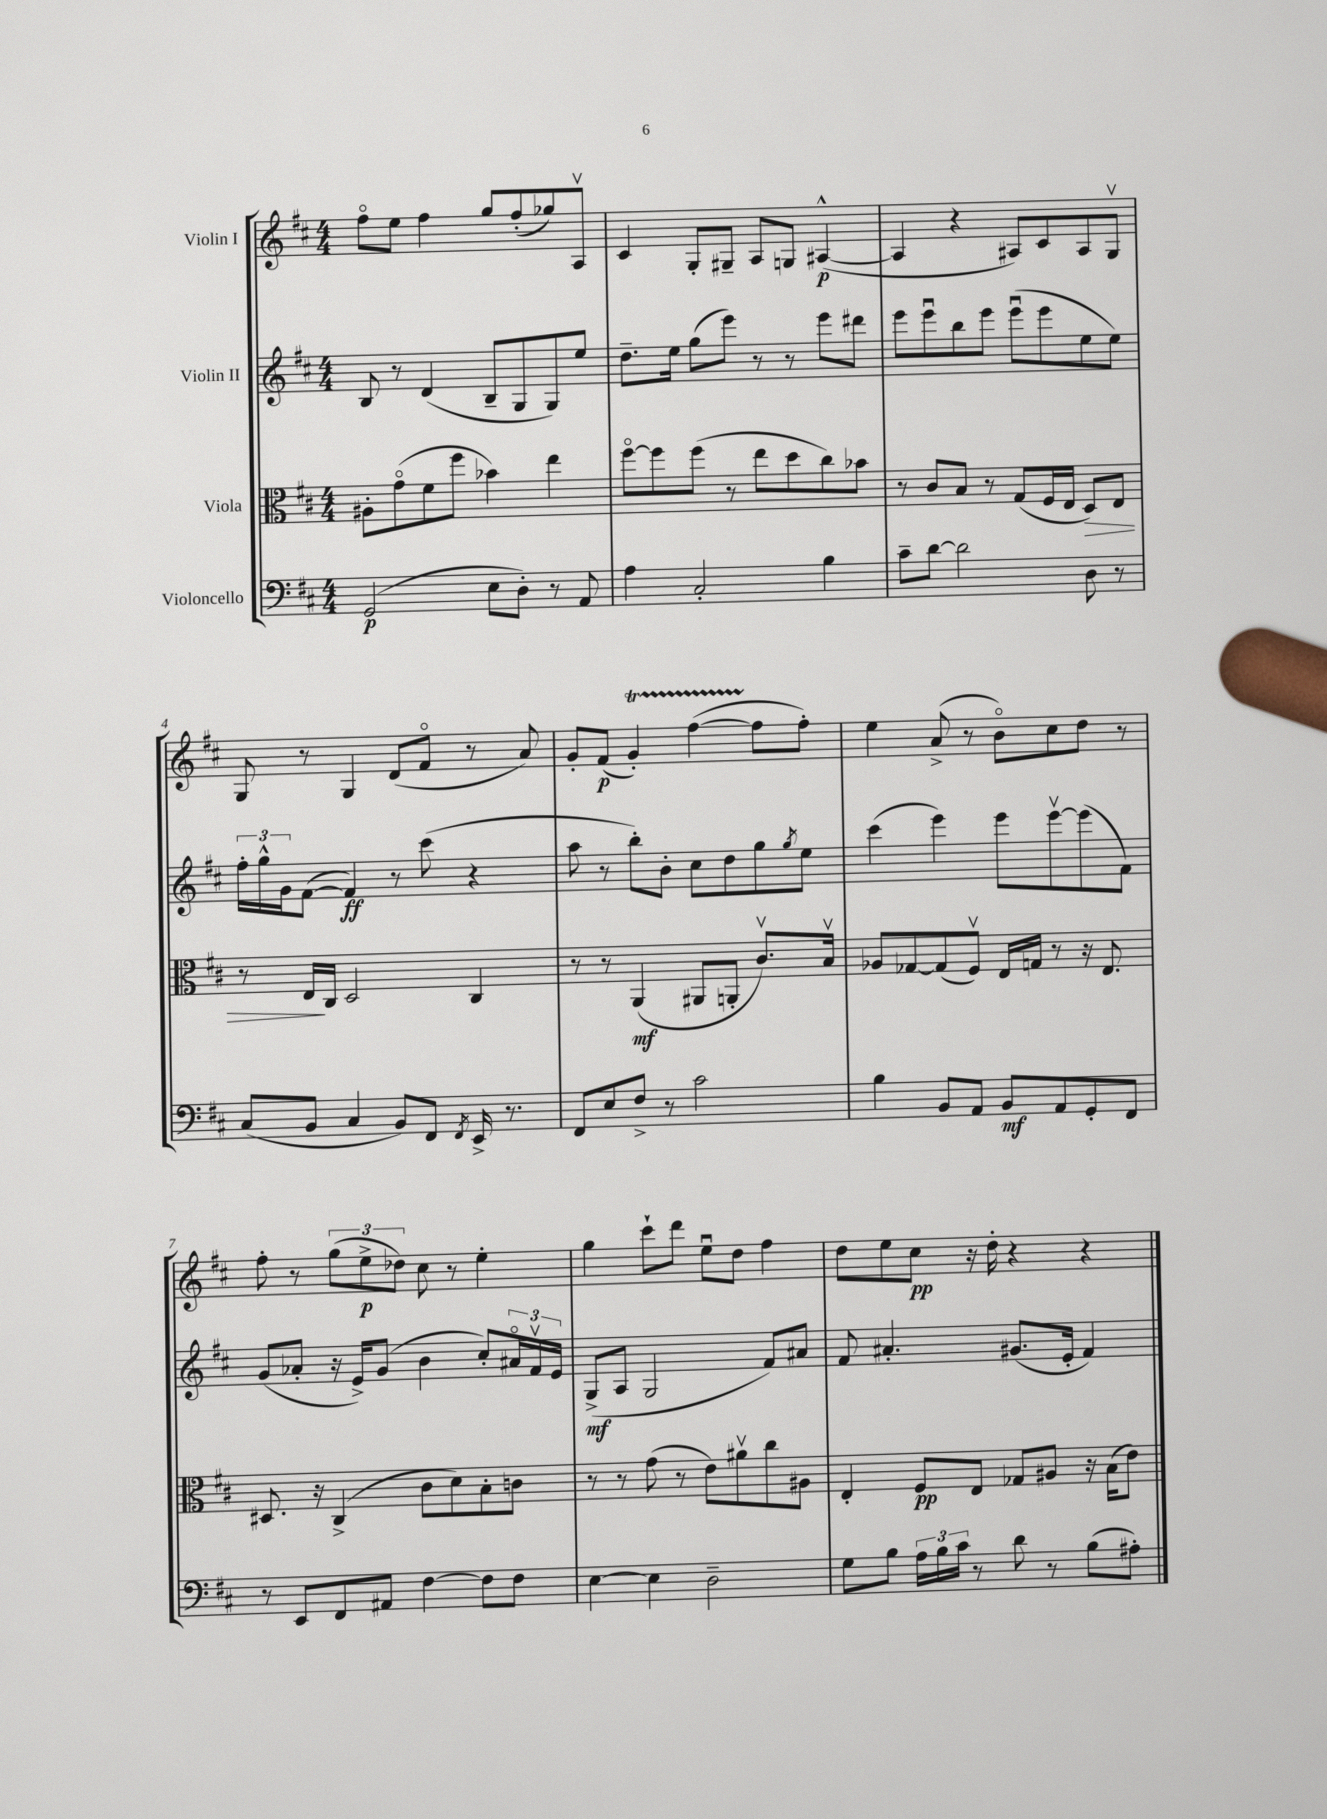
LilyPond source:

<<
\new StaffGroup <<
\new Staff = "s0" \with { instrumentName = "Violin I" } {
    \clef treble \key d \major \numericTimeSignature \time 4/4
    fis''8\flageolet e''8 fis''4 g''8 fis''8-.( ges''8) a8\upbow |
    cis'4 g8-. gis8-- a8 g8 ais4~-^\p( |
    ais4 r4 ais8) cis'8 ais8 g8\upbow |
    g8 r8 g4 d'8( fis'8\flageolet r8 a'8) |
    g'8-. fis'8\p( g'4-.\startTrillSpan) fis''4~( fis''8\stopTrillSpan fis''8-.) |
    e''4 a'8->( r8 b'8\flageolet) cis''8 d''8 r8 |
    fis''8-. r8 \tuplet 3/2 { g''8( e''8->\p des''8) } cis''8 r8 e''4-. |
    g''4 cis'''8-! d'''8 e''8\downbow d''8 fis''4 |
    d''8 e''8 cis''8\pp r16 d''16-. r4 r4 \bar "|." |
}
\new Staff = "s1" \with { instrumentName = "Violin II" } {
    \clef treble \key d \major \numericTimeSignature \time 4/4
    b8 r8 d'4( b8-- g8 g8) e''8 |
    d''8.-- e''16 g''8( e'''8) r8 r8 e'''8 dis'''8 |
    e'''8 e'''8\downbow b''8 e'''8 e'''8\downbow( e'''8 e''8 e''8) |
    \tuplet 3/2 { fis''16-. g''16-^ g'16 } fis'8~( fis'4\ff) r8 cis'''8( r4 |
    a''8 r8 b''8-.) b'8-. cis''8 d''8 g''8 \acciaccatura { g''8 } e''8 |
    cis'''4( e'''4) e'''8 e'''8~\upbow e'''8( fis'8) |
    g'8( aes'8-. r16 e'16->) g'8( b'4 cis''8-.) \tuplet 3/2 { ais'16\flageolet fis'16\upbow e'16 } |
    g8->\mf( a8 g2 fis'8) ais'8 |
    fis'8 ais'4.-. gis'8.( e'16-. fis'4) \bar "|." |
}
\new Staff = "s2" \with { instrumentName = "Viola" } {
    \clef alto \key d \major \numericTimeSignature \time 4/4
    ais8-. g'8\flageolet( fis'8 fis''8 bes'4) e''4 |
    fis''8~\flageolet fis''8 fis''8( r8 e''8 d''8 cis''8) bes'8 |
    r8 cis'8 b8 r8 g8( fis16 e16 d8\>) e8 |
    r8 e16\! cis16 d2 cis4 |
    r8 r8 a,4\mf( ais,8 a,8-. cis'8.\upbow) b16\upbow |
    aes8 ges8~ ges8( fis8\upbow) e16 g16 r8 r16 e8. |
    dis8. r16 cis4->( cis'8 d'8) b8-. c'8 |
    r8 r8 g'8( r8 e'8) ais'8\upbow cis''8 ais8 |
    e4-. fis8\pp e8 ges8 ais8 r16 b16( e'8) \bar "|." |
}
\new Staff = "s3" \with { instrumentName = "Violoncello" } {
    \clef bass \key d \major \numericTimeSignature \time 4/4
    g,2\p( e8 d8-.) r8 a,8 |
    a4 cis2-. b4 |
    cis'8-- d'8~ d'2 d8 r8 |
    cis8( b,8 cis4 b,8) fis,8 \acciaccatura { fis,8 } e,16-> r8. |
    fis,8 e8 fis8-> r8 cis'2 |
    b4 b,8 a,8 b,8\mf a,8 g,8-. fis,8 |
    r8 e,8 fis,8 ais,8 fis4~ fis8 fis8 |
    e4~ e4 d2-- |
    g8 b8 \tuplet 3/2 { a16 b16 cis'16 } r8 d'8 r8 b8( ais8-.) \bar "|." |
}
>>
>>
